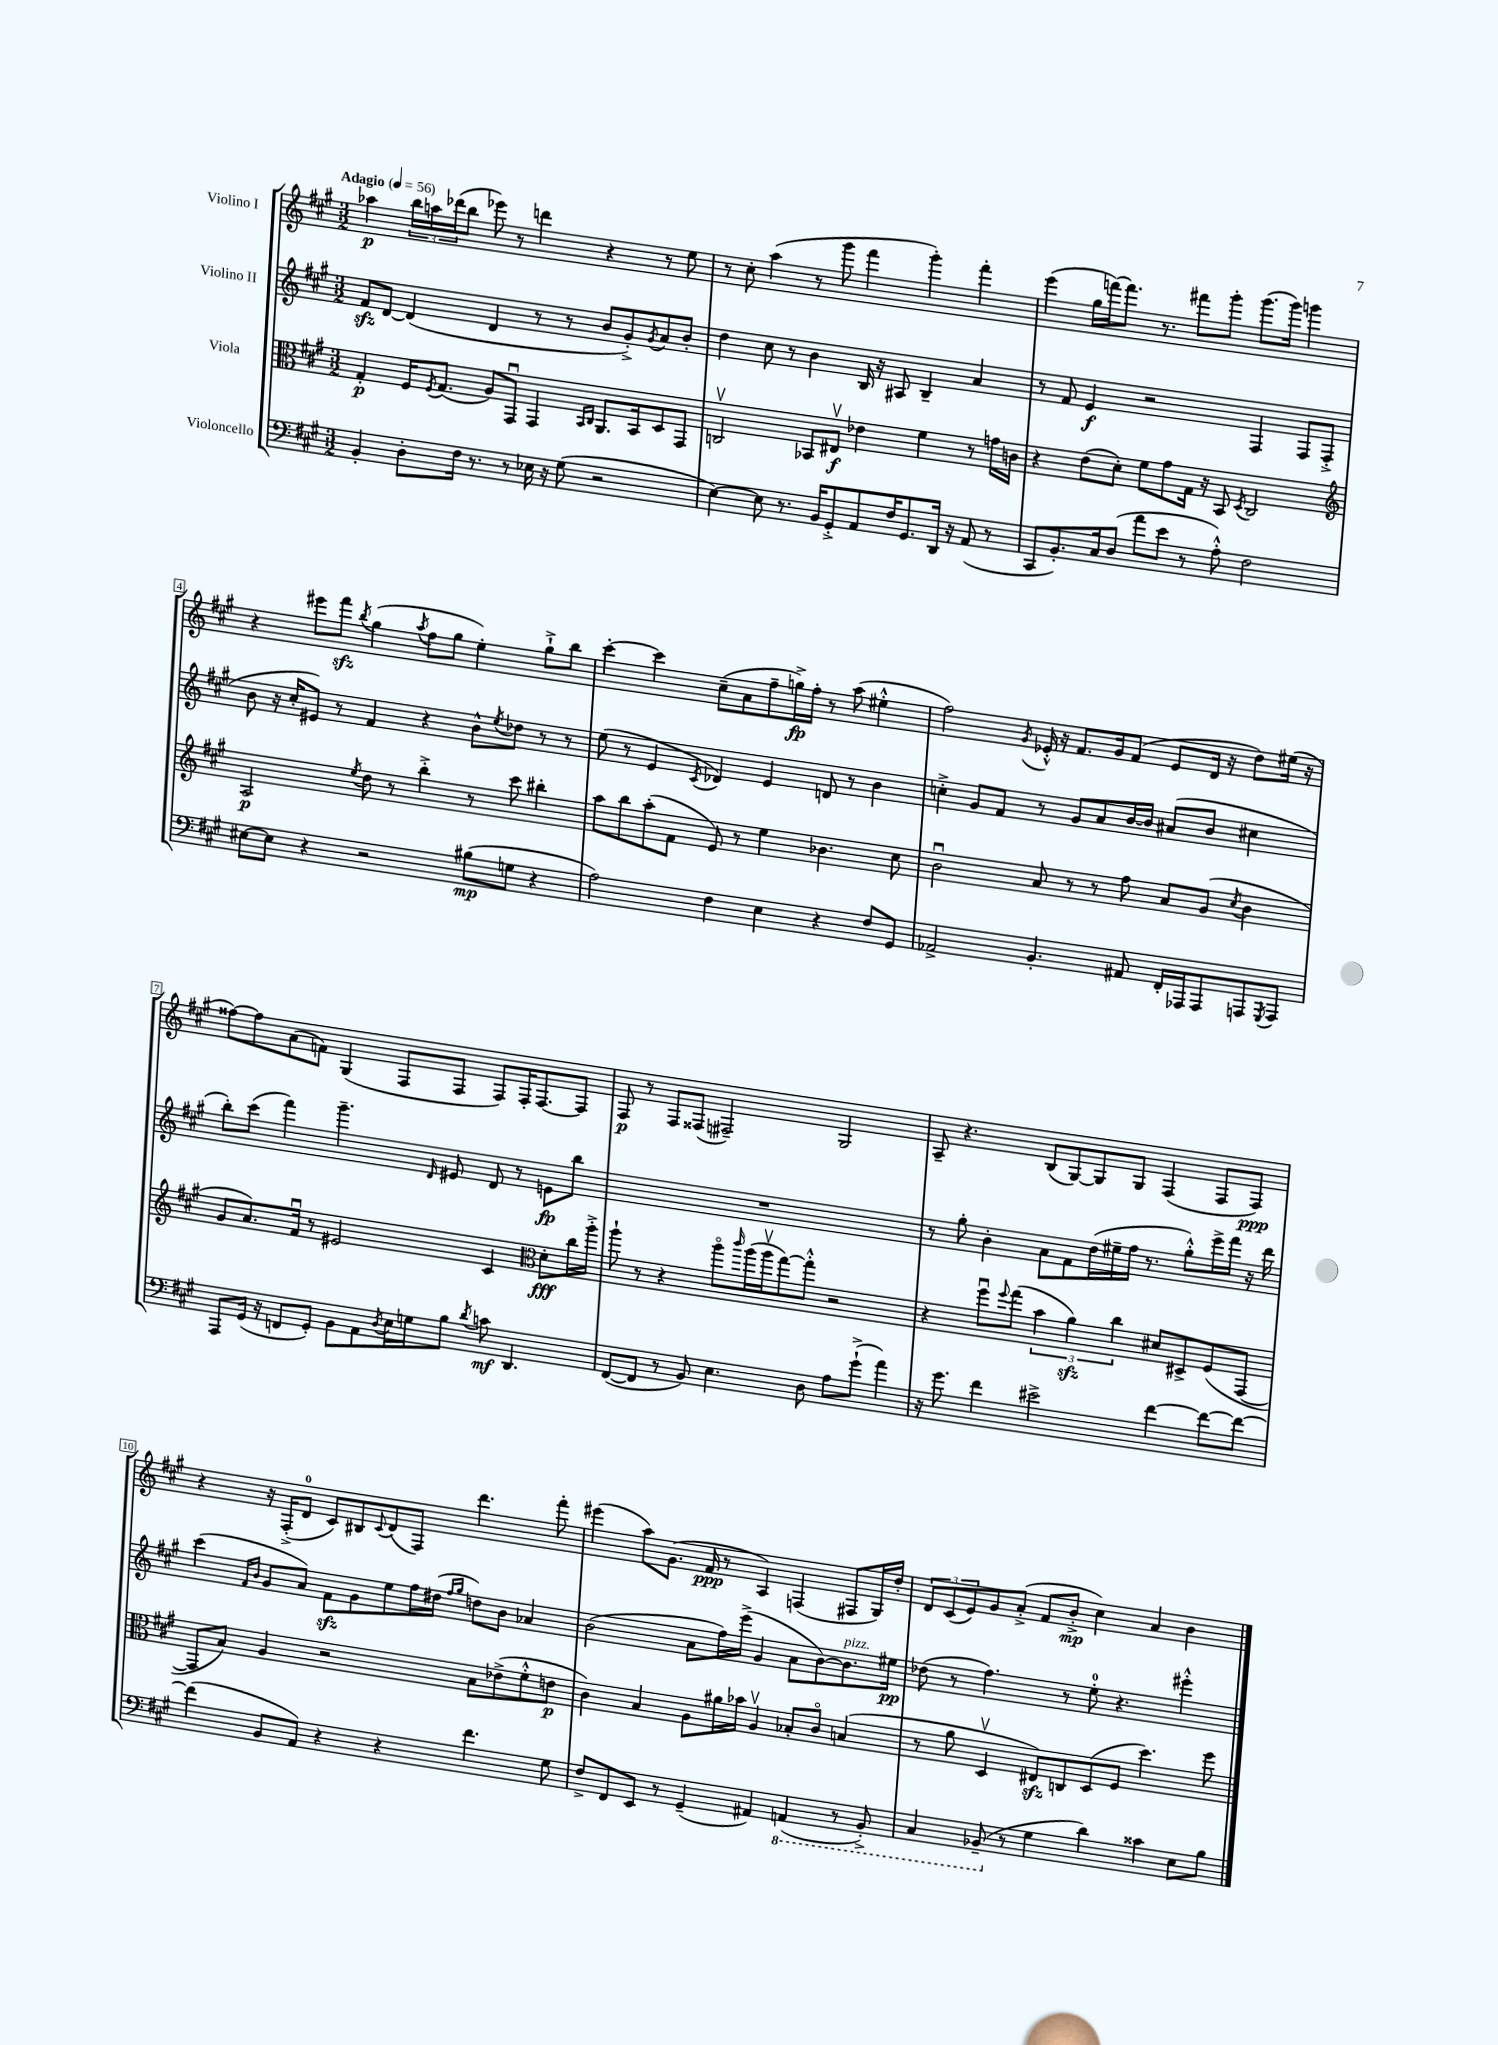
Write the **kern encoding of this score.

**kern	**kern	**kern	**kern
*staff4	*staff3	*staff2	*staff1
*clefF4	*clefC3	*clefG2	*clefG2
*k[f#c#g#]	*k[f#c#g#]	*k[f#c#g#]	*k[f#c#g#]
*M3/2	*M3/2	*M3/2	*M3/2
*MM56	*MM56	*MM56	*MM56
4BB'	4G#'	8f#	4aa-
.	.	[8d	.
8D'	16F#	(4d]	24bb
.	.	.	24aa
.	8qF#	.	.
.	(8.G#	.	.
.	.	.	(24ddd-
16F#	.	.	8bb
8.r	.	.	.
.	8A)	4d	8eee-)
8r	8GG#u	.	8r
16E-	4GG#	8r	4ddd
16r	.	.	.
(8G#	.	8r	.
.	16qqBB	.	.
.	16qqC#	.	.
2r	8.AA	8b	4r
.	.	8g#'^)	.
.	16BB	.	.
.	.	8qg#	.
.	8D	8a	8r
.	8GG#	8b'	8ee
=	=	=	=
[4E)	2Cv	4dd	8r
.	.	.	8cc#'
8E]	.	8cc#	(4aa
8.r	.	8r	.
.	8BB-	4b	8r
16BB	.	.	.
8GG#'^	8E#v	.	8ggg#
8AA	4e-	16B	4fff#
.	.	16r	.
16F#	.	8A#	.
8.GG#	.	.	.
.	4f#	4B~	4ggg#')
16DD	.	.	.
16r	.	.	.
(8AA	8r	4a	4fff#'
8r	16g	.	.
.	16c	.	.
=	=	=	=
8CC#	4r	8r	(4eee
8.BB')	.	8f#	.
.	(8e	4e	16gg#
16C#	.	.	[16fff)
(8D	8d')	.	8.fff]
8a	8f#	2r	.
.	.	.	8.r
8e	8g#	.	.
8r	16G#	.	8fff#
.	16r	.	.
8A'^^)	8BB	.	8ggg#'
.	8qD	.	.
2F#	2C#	4F#	(8.ggg#
.	.	.	16ggg#)
.	.	8F#	4ggg
.	.	(8F#'^	.
=	=	=	=
*	*clefG2	*	*
[8E#	2A	8b	4r
8E#]	.	16r	.
.	.	16cc#'	.
4r	.	8e#)	8eee#
.	.	8r	8fff#
.	8qee	.	8qbb
2r	8dd	4f#	(4gg#
.	8r	.	.
.	.	.	8qaa
.	4bb'^	4r	8ff#
.	.	.	8gg#
(8B#	8r	8b^^	4ee')
.	.	8qee	.
8G	8ccc#	8dd-	.
4r	4bb#'	8r	8gg#`^
.	.	8r	8bb
=	=	=	=
2A)	8aa	(8ee	[4ccc#'
.	8bb	8r	.
.	(8aa'	4e	4ccc#]
.	8f#	.	.
.	.	8qc#	.
4F#	8e)	4d-)	(8cc#~
.	8r	.	8a
4E	4ee	4e	8ff#~
.	.	.	16gg^)
.	.	.	16ff#'
4r	4.b-	8d	8r
.	.	8r	(8aa
8F#	.	4b	4ee#'^^
8GG#	8cc#	.	.
=	=	=	=
2AA-^	2bu	4cc'^	2ff#)
.	.	8g#	.
.	.	8f#	.
.	.	.	8qg#
4.BB'	8a	8r	16e-'^^
.	.	.	16r
.	8r	8g#	8.f#
.	8r	8a	.
.	.	.	16g#
8AA#	8ff#	[16b	(8f#
.	.	16b]	.
16FF#'	8a	(8a#	8e-
16AAA-	.	.	.
8AAA-	(8g#	8b	16d
.	.	.	16r
.	8qcc#	.	.
8AAA	4b	4cc#	8dd)
8qGGG#	.	.	.
8AAA	.	.	(16ee#
.	.	.	16r
=	=	=	=
8AAA	8g#	8bb')	[8ff##)
(16GG#	8.a)	(8ccc#	8ff##]
16r	.	.	.
8FF	.	4fff#)	(8a
.	16f#u	.	.
8GG#')	8r	.	8f)
8BB	2e#	4.ggg#~	(4G#
8AA	.	.	.
8qD	.	.	.
16E	.	.	8F#
16G	.	.	.
.	.	16qqd	.
8B	.	8e#	8F#
8qd	.	.	.
8c	4c#	8d	8F#)
4.DD	.	8r	16F#'
.	.	.	[8.F#
*	*clefC3	*	*
.	8d'	8e	.
.	16cc#	8bb	8F#]
.	16aa'^	.	.
=	=	=	=
([8FF#	8aa`	1.r	8F#
8FF#]	8r	.	8r
8r	4r	.	8F#
8BB)	.	.	(8F##
4.E	8aao	.	2F#~)
.	16qqccc#	.	.
.	(16aa	.	.
.	16aav	.	.
.	[8gg#)	.	.
8D	8gg#'^^]	.	.
8A	2r	.	2G#
(8g#`^	.	.	.
4a)	.	.	.
=	=	=	=
16r	4r	8r	8A~
8.g#	.	.	.
.	.	8gg#'	4.r
4f#	8ff#u	4b'	.
.	8qqff#	.	.
.	(8gg#	.	.
2e#^	6b	8a	(8B
.	.	8f#	[8G#)
.	6a)	.	.
.	.	(16dd	8G#]
.	.	16ee#~	.
.	6cc#	.	.
.	.	16ff#	8G#
.	.	8.r	.
[4f#	8d#	.	(4F#
.	8D#^	8gg#'^^)	.
8f#_	(8F#	16eee^	8F#
.	.	16fff#	.
8f#_	[8GG#	16r	8F#)
.	.	16ddd	.
=	=	=	=
(4f#]	8GG#]	(4ccc#	4r
.	8B)	.	.
.	.	16qqf#	.
.	.	16qqb	.
8BB	4A	8g#	16r
.	.	.	(16F#'^
8AA)	.	8a)	8d
4r	2r	8f#	8c#)
.	.	8g#	8B#
.	.	.	8qqc#
4r	.	8ee	(8d
.	.	16ff#	8F#)
.	.	(16dd#	.
.	.	16qqff#	.
.	.	16qqgg#	.
4.f#	8B	8dd)	4.ddd
.	(8e-^	8b	.
.	8f#'^^	4a-	.
8G#	8e	.	8fff#'
=	=	=	=
8F#^	4c#)	(2b	(4eee#
8FF#	.	.	.
8EE	4B	.	8aa)
8r	.	.	(8.g#
(4GG#~	8A	8a	.
.	.	.	16f#
.	16a#	16ff#)	8r
.	16b-	(16eee^	.
4AA#)	4Av	4g#	4A)
(4AAA	8B-'	8a	(4F
.	8c#o	[8b)	.
8r	(4B	8.b]	8F#
8BBB'^)	.	.	16G#)
.	.	16ee#	16dd'
=	=	=	=
4CC#	8r	(8dd-	12d
.	.	.	(12c#
.	8a	8r	.
.	.	.	12e)
(8BBB-~	4Dv	4.ff#)	8g#
8r	.	.	(8a'^
4G#	8E#)	.	8f#
.	8C	8r	8b'^
4d)	(8D	8ee'	4cc#)
.	8F#	4.r	.
4c##	4.dd)	.	4a
8E	.	4eee#'^^	4b
8B	8ff#	.	.
==	==	==	==
*-	*-	*-	*-
